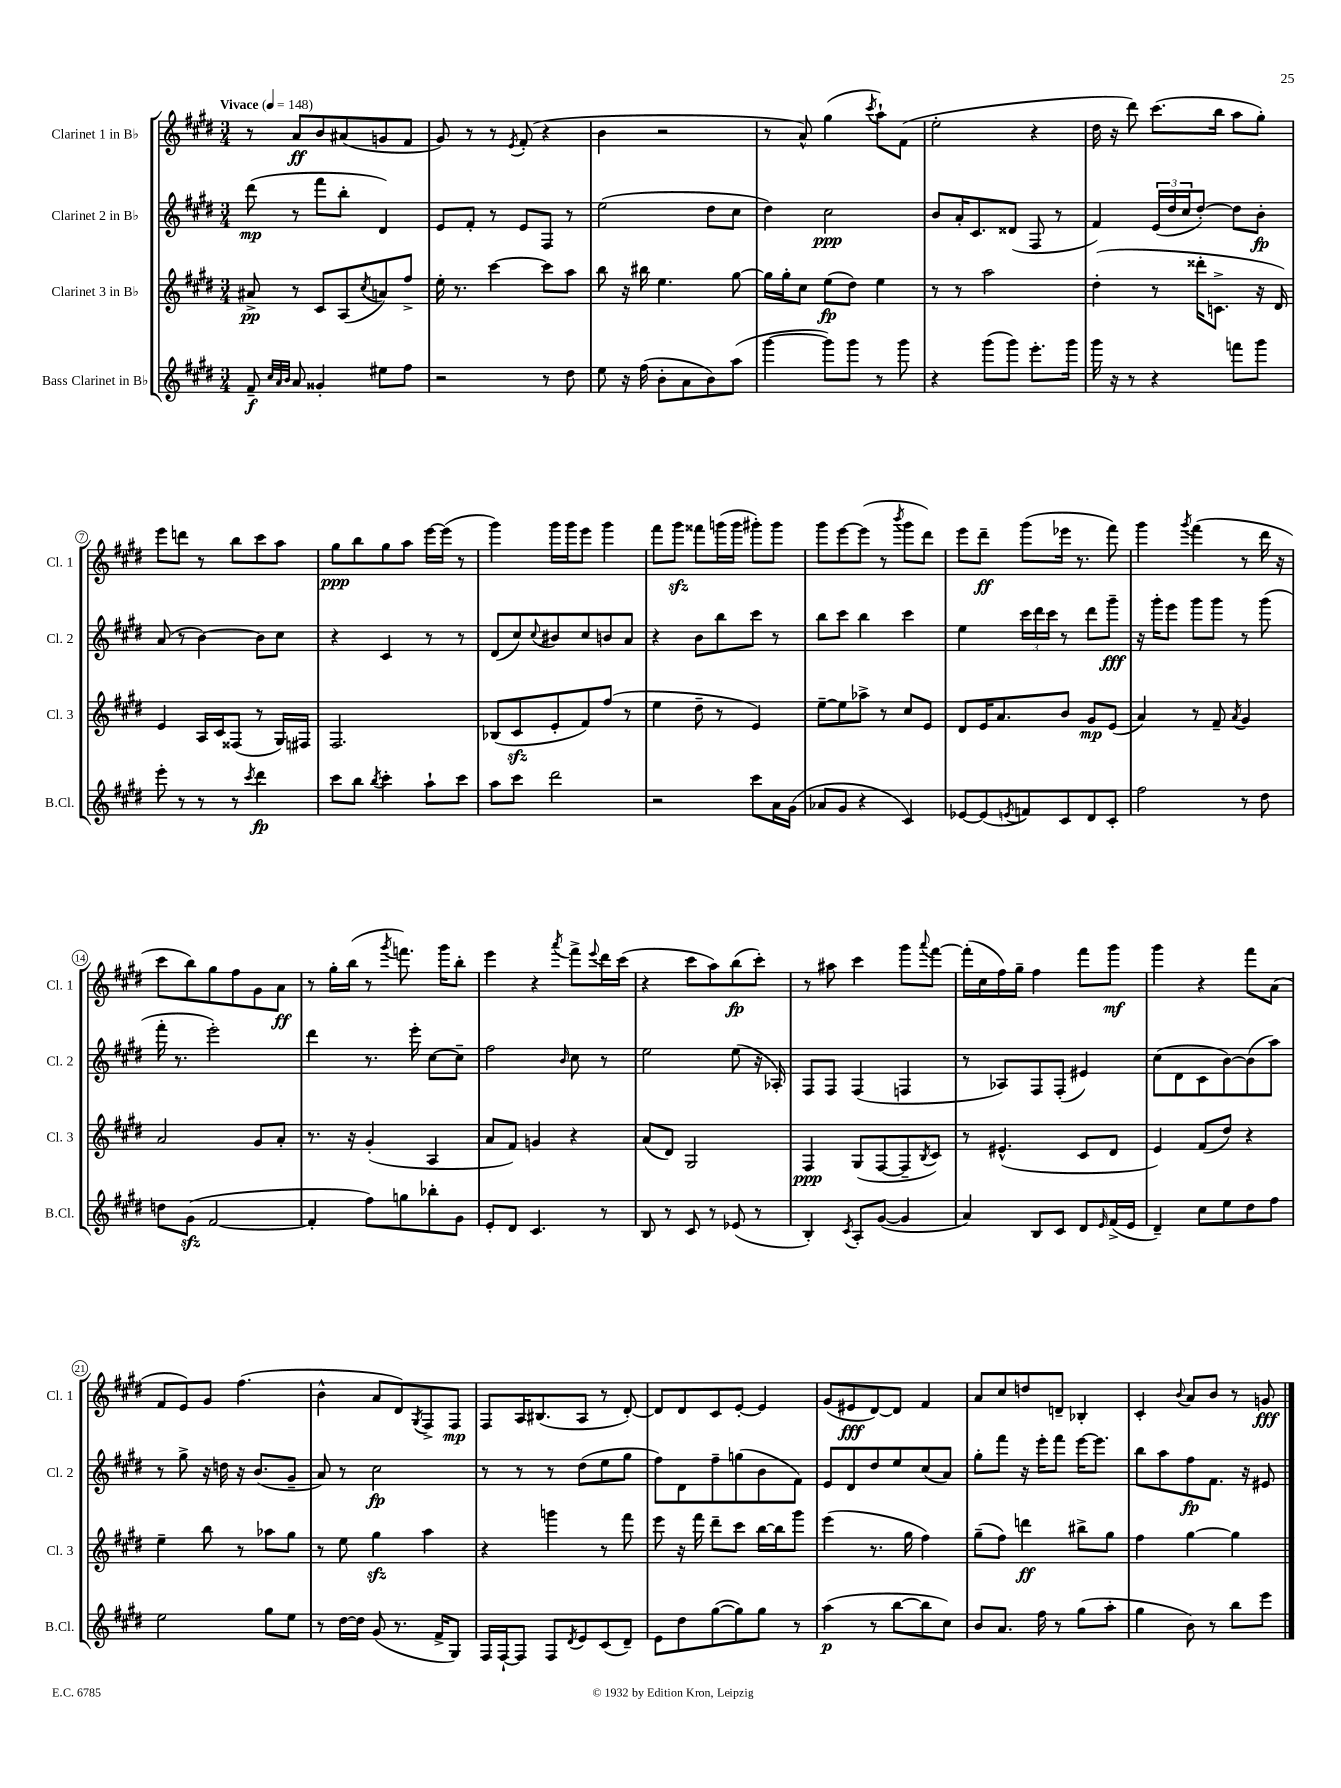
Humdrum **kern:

**kern	**dynam	**kern	**dynam	**kern	**dynam	**kern	**dynam
*part4	*part4	*part3	*part3	*part2	*part2	*part1	*part1
*staff4	*staff4	*staff3	*staff3	*staff2	*staff2	*staff1	*staff1
*I"Bass Clarinet in B♭	*	*I"Clarinet 3 in B♭	*	*I"Clarinet 2 in B♭	*	*I"Clarinet 1 in B♭	*
*I'B.Cl.	*	*I'Cl. 3	*	*I'Cl. 2	*	*I'Cl. 1	*
*clefG2	*	*clefG2	*	*clefG2	*	*clefG2	*
*k[f#c#g#d#]	*	*k[f#c#g#d#]	*	*k[f#c#g#d#]	*	*k[f#c#g#d#]	*
*M3/4	*	*M3/4	*	*M3/4	*	*M3/4	*
*MM148	*	*MM148	*	*MM148	*	*MM148	*
=1	=1	=1	=1	=1	=1	=1	=1
!	!	!	!	!	!	!LO:TX:a:B:t=Vivace	!
8f#~/	f	8a#X^/	pp	(8ddd#\	mp	8r	.
32qqcc#/LLL	.	.	.	.	.	.	.
32qqa/	.	.	.	.	.	.	.
32qqb/JJJ	.	.	.	.	.	.	.
8a/	.	8r	.	8r	.	8a/L	ff
4g##X'/	.	8c#/L	.	8fff#\L	.	8b/	.
.	.	(8A/	.	8bb'\J	.	(8a#X/	.
.	.	8qcc#/	.	.	.	.	.
8ee#X\L	.	8an/)	.	4d#/)	.	8gn/	.
8ff#\J	.	8ff#^/J	.	.	.	8f#/J	.
=2	=2	=2	=2	=2	=2	=2	=2
2r	.	16ee'\	.	8e/L	.	8g#/)	.
.	.	8.r	.	.	.	.	.
.	.	.	.	8f#'/J	.	8r	.
.	.	[4ccc#\	.	8r	.	8r	.
.	.	.	.	.	.	8qe/	.
.	.	.	.	8e/L	.	(8f#'/	.
8r	.	8ccc#\L]	.	8F#/J	.	4r	.
8dd#\	.	8aa\J	.	8r	.	.	.
=3	=3	=3	=3	=3	=3	=3	=3
8ee\	.	8bb\	.	(2ee\	.	4b\	.
16r	.	16r	.	.	.	.	.
(16ff#\	.	16bb#X\	.	.	.	.	.
8b'\L	.	4.ee\	.	.	.	2r	.
8a\	.	.	.	.	.	.	.
8b\)	.	.	.	8dd#\L	.	.	.
(8aa\J	.	[8gg#\	.	8cc#\J	.	.	.
=4	=4	=4	=4	=4	=4	=4	=4
[4ggg#\	.	16gg#\LL]	.	4dd#\)	.	8r	.
.	.	16gg#'\J	.	.	.	.	.
.	.	8cc#\J	.	.	.	8a^^/)	.
8ggg#\L])	.	(8ee\L	fp	2cc#\	ppp	(4gg#\	.
8ggg#\J	.	8dd#\J)	.	.	.	.	.
.	.	.	.	.	.	8qccc#/	.
8r	.	4ee\	.	.	.	8aa`\L)	.
8ggg#\	.	.	.	.	.	(8f#\J	.
=5	=5	=5	=5	=5	=5	=5	=5
4r	.	8r	.	8b/L	.	2ee'\	.
.	.	8r	.	16a'/K	.	.	.
.	.	.	.	8.c#/	.	.	.
(8ggg#\L	.	2aa\	.	.	.	.	.
8ggg#\J)	.	.	.	(8d##X/J	.	.	.
8.eee'\L	.	.	.	8F#/	.	4r	.
.	.	.	.	8r	.	.	.
16ggg#\Jk	.	.	.	.	.	.	.
=6	=6	=6	=6	=6	=6	=6	=6
16ggg#\	.	(4dd#'\	.	4f#/)	.	16dd#\	.
16r	.	.	.	.	.	16r	.
8r	.	.	.	.	.	8ddd#\)	.
4r	.	8r	.	(24e/LL	.	(8.ccc#\L	.
.	.	.	.	24dd#/	.	.	.
.	.	.	.	24cc#/J	.	.	.
.	.	16ddd##X'\KL	.	[8dd#'/J)	.	.	.
.	.	8.cn^\J	.	.	.	16bb\Jk	.
8fffn\L	.	.	.	8dd#\L]	.	8aa\L	.
8ggg#\J	.	16r	.	8b'\J	fp	8gg#'\J)	.
.	.	16d#/)	.	.	.	.	.
!!LO:LB:g=z
=7	=7	=7	=7	=7	=7	=7	=7
8eee'\	.	4e/	.	(8a/	.	8eee\L	.
8r	.	.	.	8r	.	8dddn\J	.
8r	.	16A/LL	.	[4b\)	.	8r	.
.	.	16c#/J	.	.	.	.	.
8r	.	(8F##X/J	.	.	.	8bb\L	.
8qccc#/	.	.	.	.	.	.	.
4ddd#\	fp	8r	.	8b\L]	.	8ccc#\	.
.	.	16G#/LL)	.	8cc#\J	.	8aa\J	.
.	.	16F#X/JJ	.	.	.	.	.
=8	=8	=8	=8	=8	=8	=8	=8
8ccc#\L	.	2.F#/	.	4r	.	8gg#\L	ppp
8bb\J	.	.	.	.	.	8bb\	.
8qbb/	.	.	.	.	.	.	.
4ccc#'\	.	.	.	4c#/	.	8gg#\	.
.	.	.	.	.	.	8aa\J	.
8aa`\L	.	.	.	8r	.	[16eee\LL	.
.	.	.	.	.	.	(16eee\JJ]	.
8ccc#\J	.	.	.	8r	.	8r	.
=9	=9	=9	=9	=9	=9	=9	=9
8aa\L	.	(8B-X/L	.	(8d#/L	.	4ggg#\)	.
8ccc#\J	.	8c#zz/	.	8cc#/)	.	.	.
.	.	.	.	8qqcc#/	.	.	.
2ddd#\	.	8e'/	.	8b#X/	.	16ggg#\LL	.
.	.	.	.	.	.	16ggg#\J	.
.	.	8f#/)	.	8cc#/	.	8eee\J	.
.	.	(8ff#/J	.	8bn/	.	4ggg#\	.
.	.	8r	.	8a/J	.	.	.
=10	=10	=10	=10	=10	=10	=10	=10
2r	.	4ee\	.	4r	.	8fff#\L	.
.	.	.	.	.	.	8ggg#zz\J	.
.	.	8dd#~\	.	8b\L	.	8fff##X\L	.
.	.	8r	.	8bb\	.	(16gggn\L	.
.	.	.	.	.	.	16ggg\JJ	.
8ccc#\L	.	4e/)	.	8ccc#\J	.	8ggg#X'\L)	.
16a\L	.	.	.	8r	.	8ggg#\J	.
(16g#\JJ	.	.	.	.	.	.	.
=11	=11	=11	=11	=11	=11	=11	=11
8a-X/L	.	[8ee~\L	.	8bb\L	.	8ggg#\L	.
8g#/J	.	8ee\]	.	8ccc#\J	.	[8eee\	.
4r	.	8aa-X^\J	.	4bb\	.	(8eee\J]	.
.	.	8r	.	.	.	8r	.
.	.	.	.	.	.	8qbbb/	.
4c#/)	.	8cc#/L	.	4ccc#\	.	8ggg#\L	.
.	.	8e/J	.	.	.	8ddd#\J)	.
=12	=12	=12	=12	=12	=12	=12	=12
[8e-X/L	.	8d#/L	.	4ee\	.	8eee\L	.
(8e-/]	.	16e/K	.	.	.	8ddd#~\J	ff
.	.	8.a/	.	.	.	.	.
8qen/	.	.	.	.	.	.	.
8fn/)	.	.	.	24ccc#\LL	.	(8ggg#\L	.
.	.	.	.	24ddd#\	.	.	.
.	.	.	.	24ccc#\JJ	.	.	.
8c#/	.	8b/J	.	8r	.	16eee-X\Jk	.
.	.	.	.	.	.	8.r	.
8d#/	.	8g#/L	mp	8ddd#\L	.	.	.
8c#'/J	.	(8e/J	.	8ggg#~\J	fff	8fff#\)	.
=13	=13	=13	=13	=13	=13	=13	=13
2ff#\	.	4a/)	.	16r	.	4ggg#\	.
.	.	.	.	16ggg#'\KL	.	.	.
.	.	.	.	8eee\J	.	.	.
.	.	.	.	.	.	8qggg#/	.
.	.	8r	.	8ggg#\L	.	(4fff#\	.
.	.	8f#~/	.	8ggg#\J	.	.	.
.	.	8qa/	.	.	.	.	.
8r	.	4g#/	.	8r	.	8r	.
8dd#\	.	.	.	(8ggg#\	.	16ddd#\	.
.	.	.	.	.	.	16r	.
!!LO:LB:g=z
=14	=14	=14	=14	=14	=14	=14	=14
8ddn\L	.	2a/	.	16fff#'\	.	8ccc#\L	.
.	.	.	.	8.r	.	.	.
(8g#zz\J	.	.	.	.	.	8bb\)	.
[2f#/	.	.	.	2eee'\)	.	8gg#\	.
.	.	.	.	.	.	8ff#\	.
.	.	8g#/L	.	.	.	8g#\	.
.	.	8a'/J	.	.	.	8a\J	ff
=15	=15	=15	=15	=15	=15	=15	=15
4f#'/]	.	8.r	.	4ddd#\	.	8r	.
.	.	.	.	.	.	16gg#'\LL	.
.	.	16r	.	.	.	(16bb\JJ	.
8ff#\L)	.	(4g#'/	.	8.r	.	8r	.
.	.	.	.	.	.	8qggg#/	.
8ggn\	.	.	.	.	.	8.fffn\)	.
.	.	.	.	16eee'\	.	.	.
8bb-X'\	.	4A/	.	[8cc#\L	.	.	.
.	.	.	.	.	.	16ggg#\KL	.
8g#\J	.	.	.	8cc#~\J]	.	8bb'\J	.
=16	=16	=16	=16	=16	=16	=16	=16
8e'/L	.	8a/L	.	2ff#\	.	4eee\	.
8d#/J	.	8f#/J)	.	.	.	.	.
4.c#/	.	4gn/	.	.	.	4r	.
.	.	.	.	16qqb/	.	8qaaa/	.
.	.	4r	.	8cc#\	.	8fff#^\L	.
.	.	.	.	.	.	8qqeee/	.
8r	.	.	.	8r	.	16ddd#\L	.
.	.	.	.	.	.	(16ccc#\JJ	.
=17	=17	=17	=17	=17	=17	=17	=17
8B/	.	(8a/L	.	2ee\	.	4r	.
8r	.	8d#/J)	.	.	.	.	.
8c#/	.	2G#/	.	.	.	8ccc#\L	.
8r	.	.	.	.	.	8aa\)	.
(8e-X/	.	.	.	(8ee\	.	(8bb\	fp
8r	.	.	.	16r	.	8ccc#'\J)	.
.	.	.	.	16A-X'/)	.	.	.
=18	=18	=18	=18	=18	=18	=18	=18
4B'/)	.	4F#/	ppp	8F#/L	.	8r	.
.	.	.	.	8F#/J	.	8aa#X\	.
8qc#/	.	.	.	.	.	.	.
8A'/L	.	(8G#/L	.	(4F#/	.	4ccc#\	.
([8g#/J	.	[8F#/	.	.	.	.	.
4g#/]	.	8F#~/]	.	4Fn/	.	8ggg#\L	.
.	.	8qB/	.	.	.	8qqaaa/	.
.	.	8c#/J)	.	.	.	[8fff#\J	.
=19	=19	=19	=19	=19	=19	=19	=19
4a/)	.	8r	.	8r	.	(16fff#'\LL]	.
.	.	.	.	.	.	16cc#\	.
.	.	(4.e#X^^/	.	8A-X/L)	.	16ff#\)	.
.	.	.	.	.	.	16gg#~\JJ	.
8B/L	.	.	.	8F#/	.	4ff#\	.
8c#/J	.	.	.	(8F#'/J	.	.	.
8d#/L	.	8c#/L	.	4e#X/)	.	8fff#\L	.
16qqe/	.	.	.	.	.	.	.
(16f#^/L	.	8d#/J	.	.	.	8ggg#\J	mf
16e/JJ	.	.	.	.	.	.	.
=20	=20	=20	=20	=20	=20	=20	=20
4d#~/)	.	4e/)	.	(8cc#\L	.	4ggg#\	.
.	.	.	.	8d#\	.	.	.
8cc#\L	.	(8f#/L	.	8c#\	.	4r	.
8ee\	.	8dd#/J)	.	[8b\)	.	.	.
8dd#\	.	4r	.	(8b\]	.	8fff#\L	.
8ff#\J	.	.	.	8aa\J)	.	(8a\J	.
!!LO:LB:g=z
=21	=21	=21	=21	=21	=21	=21	=21
2ee\	.	4ee~\	.	8r	.	8f#/L	.
.	.	.	.	8gg#^\	.	8e/)	.
.	.	8bb\	.	16r	.	8g#/J	.
.	.	.	.	16ddn\	.	.	.
.	.	8r	.	16r	.	(4.ff#\	.
.	.	.	.	(8.b/L	.	.	.
8gg#\L	.	8aa-X\L	.	.	.	.	.
8ee\J	.	8gg#\J	.	8g#~/J	.	.	.
=22	=22	=22	=22	=22	=22	=22	=22
8r	.	8r	.	8a/)	.	4b^^\	.
[16dd#\LL	.	8ee\	.	8r	.	.	.
16dd#\JJ]	.	.	.	.	.	.	.
(8g#/	.	4gg#zz\	.	2cc#\	fp	8a/L	.
8.r	.	.	.	.	.	8d#/)	.
.	.	.	.	.	.	8qG#/	.
.	.	4aa\	.	.	.	8F#^/	.
16f#^/KL	.	.	.	.	.	.	.
8G#/J)	.	.	.	.	.	8F#/J	mp
=23	=23	=23	=23	=23	=23	=23	=23
16F#/LL	.	4r	.	8r	.	8F#/L	.
[16F#`/J	.	.	.	.	.	.	.
8F#/J]	.	.	.	8r	.	16A/K	.
.	.	.	.	.	.	(8.B#X/	.
8F#/L	.	4gggn\	.	8r	.	.	.
8qd#/	.	.	.	.	.	.	.
8e/	.	.	.	(8dd#\L	.	8A/J	.
(8c#/	.	8r	.	8ee\	.	8r	.
8d#~/J)	.	8fff#\	.	8gg#\J	.	[8d#'/)	.
=24	=24	=24	=24	=24	=24	=24	=24
8e\L	.	8eee\	.	8ff#\L)	.	8d#/L]	.
8dd#\	.	16r	.	8d#\	.	8d#/	.
.	.	16fff#\	.	.	.	.	.
([8gg#\	.	8ddd#~\L	.	8ff#~\	.	8c#/	.
8gg#\])	.	8ccc#\J	.	(8ggn\	.	[8e'/J	.
8gg#\J	.	[16bb\LL	.	8b\	.	4e/]	.
.	.	16bb\J]	.	.	.	.	.
8r	.	8ggg#\J	.	8f#\J)	.	.	.
=25	=25	=25	=25	=25	=25	=25	=25
(4aa\	p	(4eee\	.	8e/L	.	(8g#/L	.
.	.	.	.	8d#/	.	8e#X/	fff
8r	.	8.r	.	8dd#/	.	[8d#/)	.
[8bb\L	.	.	.	8ee/	.	8d#/J]	.
.	.	16gg#\	.	.	.	.	.
8bb\]	.	4ff#\)	.	(8cc#/	.	4f#/	.
8cc#\J)	.	.	.	8a/J)	.	.	.
=26	=26	=26	=26	=26	=26	=26	=26
8b/L	.	(8gg#~\L	.	8gg#'\L	.	8a/L	.
8.a/J	.	8ff#\J)	.	8fff#\J	.	8cc#/	.
.	.	4dddn\	ff	16r	.	8ddn/	.
16ff#\	.	.	.	16eee'\KL	.	.	.
8r	.	.	.	8fff#\J	.	8dn~/J	.
(8gg#\L	.	8bb#X^\L	.	[16eee\KL	.	4B-X'/	.
.	.	.	.	8.eee\J]	.	.	.
8aa'\J	.	8gg#\J	.	.	.	.	.
=27	=27	=27	=27	=27	=27	=27	=27
4gg#\	.	4ff#\	.	8bb\L	.	4c#'/	.
.	.	.	.	8aa\	.	.	.
.	.	.	.	.	.	8qqb/	.
8b\)	.	[4gg#\	.	8ff#\	fp	8a/L	.
8r	.	.	.	8.f#\J	.	8b/J	.
8bb\L	.	4gg#\]	.	.	.	8r	.
.	.	.	.	16r	.	.	.
8eee\J	.	.	.	8e#X/	.	8gn/	fff
==	==	==	==	==	==	==	==
*-	*-	*-	*-	*-	*-	*-	*-
